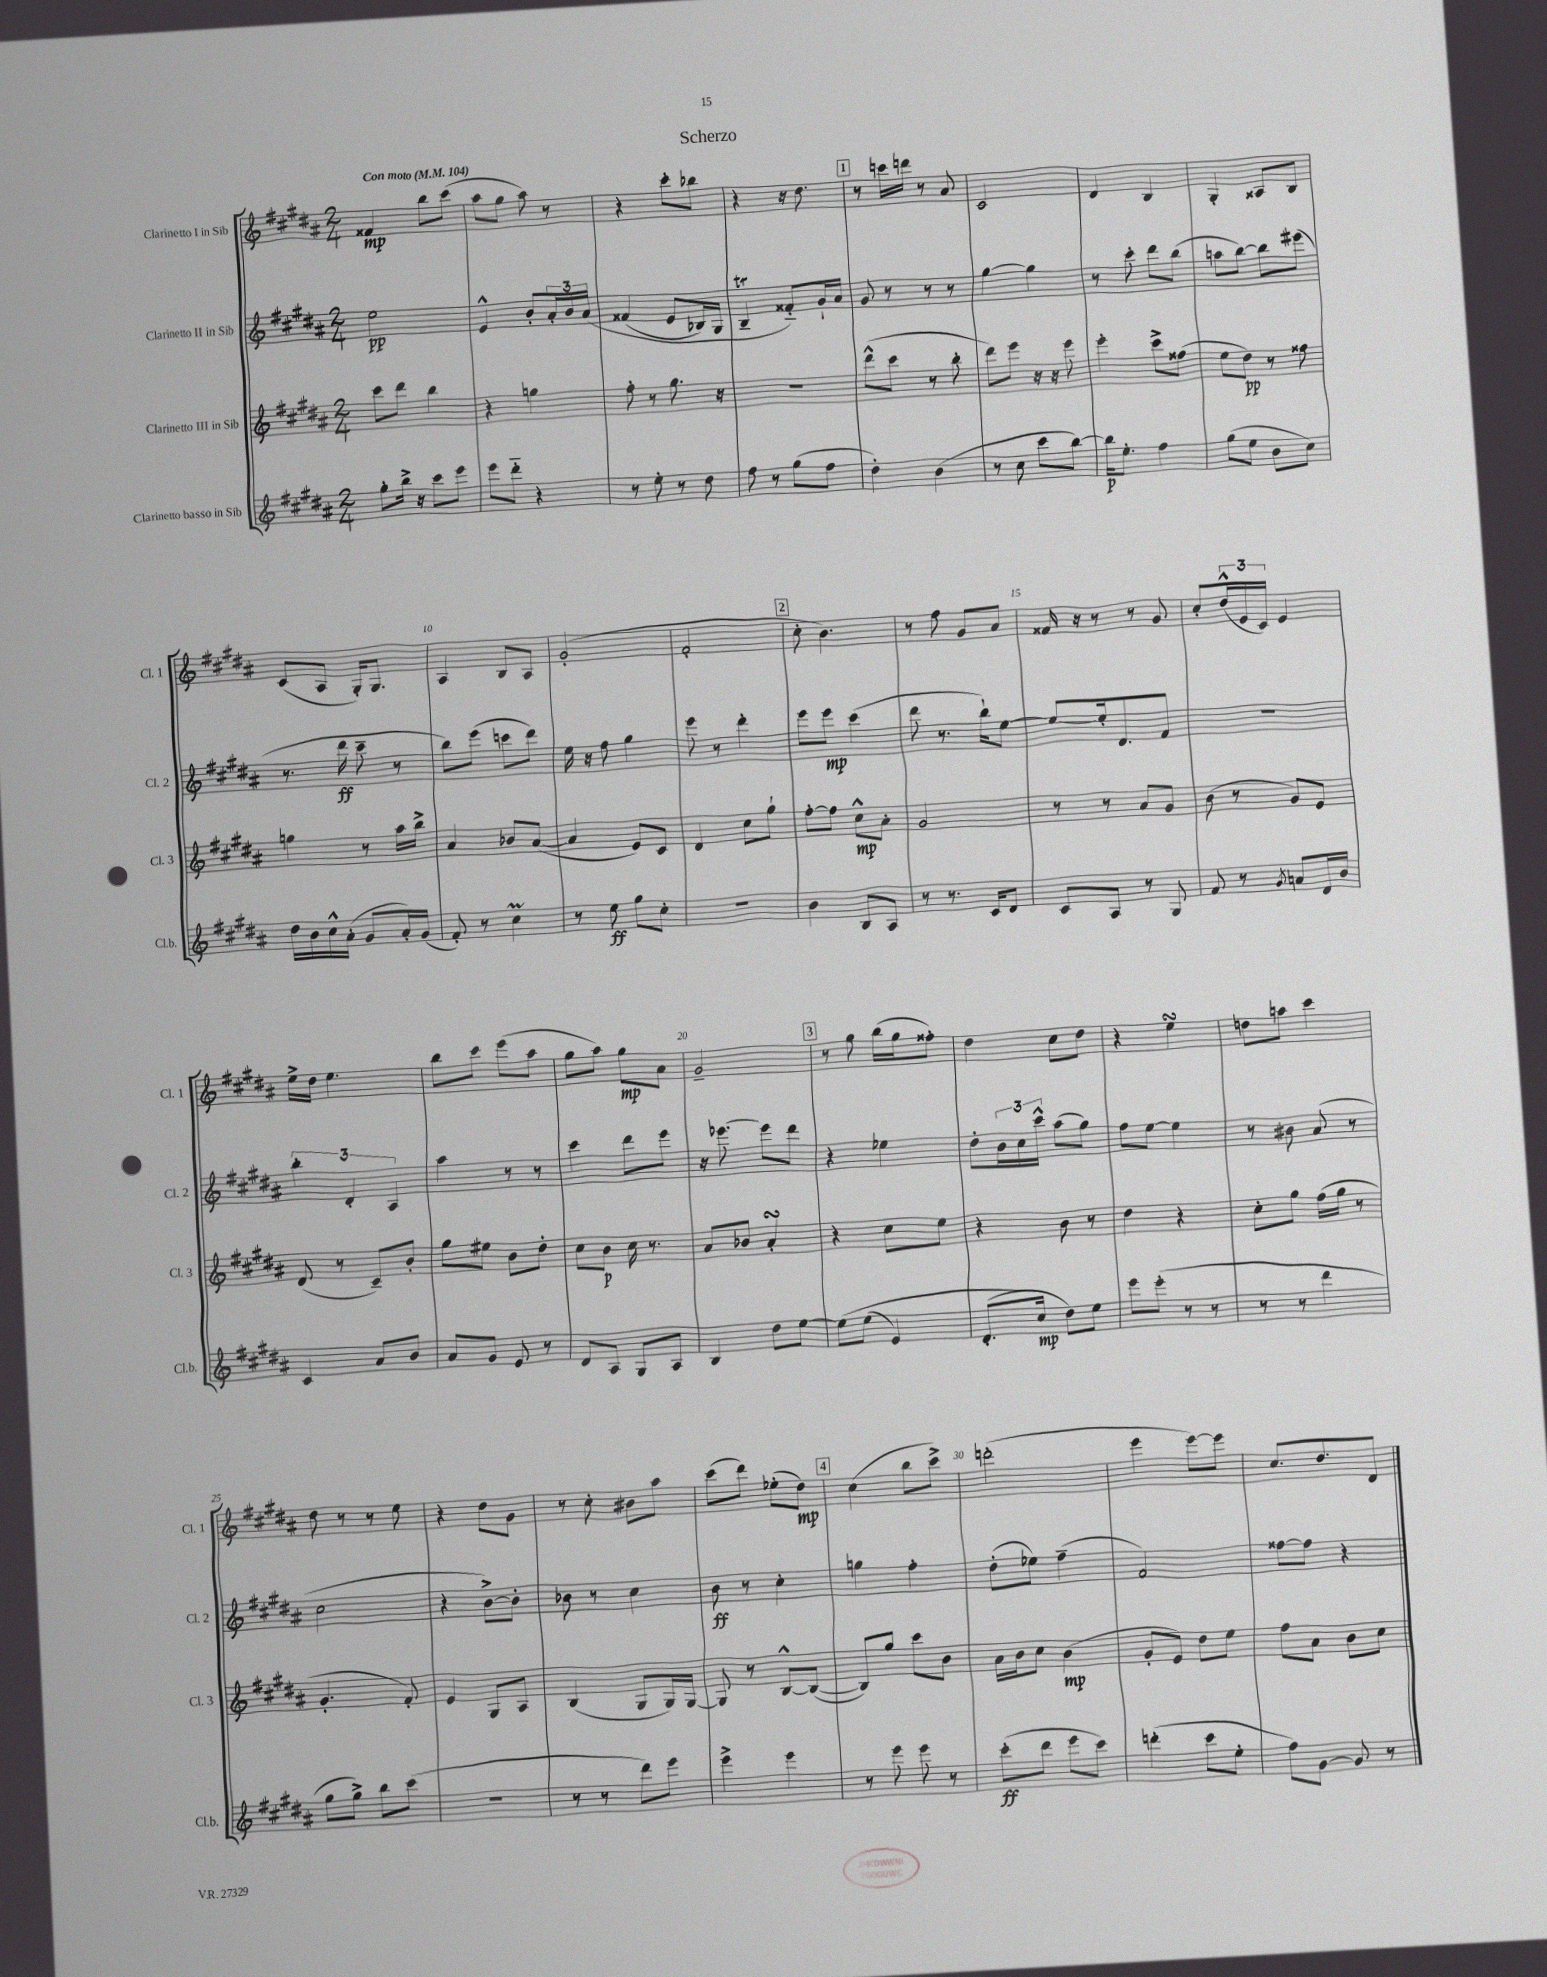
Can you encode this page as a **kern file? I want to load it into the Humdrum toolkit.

**kern	**dynam	**kern	**dynam	**kern	**dynam	**kern	**dynam
*part4	*part4	*part3	*part3	*part2	*part2	*part1	*part1
*staff4	*staff4	*staff3	*staff3	*staff2	*staff2	*staff1	*staff1
*I"Clarinetto basso in Sib	*	*I"Clarinetto III in Sib	*	*I"Clarinetto II in Sib	*	*I"Clarinetto I in Sib	*
*I'Cl.b.	*	*I'Cl. 3	*	*I'Cl. 2	*	*I'Cl. 1	*
*clefG2	*	*clefG2	*	*clefG2	*	*clefG2	*
*k[f#c#g#d#a#]	*	*k[f#c#g#d#a#]	*	*k[f#c#g#d#a#]	*	*k[f#c#g#d#a#]	*
*M2/4	*	*M2/4	*	*M2/4	*	*M2/4	*
*MM104	*	*MM104	*	*MM104	*	*MM104	*
=1	=1	=1	=1	=1	=1	=1	=1
!	!	!	!	!	!	!LO:TX:a:B:t=Con moto	!
8gg#'\L	.	8ccc#\L	.	2ee\	pp	4f##X/	mp
16bb^\Jk	.	8ddd#\J	.	.	.	.	.
16r	.	.	.	.	.	.	.
8ccc#\L	.	4bb\	.	.	.	8bb\L	.
8eee\J	.	.	.	.	.	(8ccc#\J	.
=2	=2	=2	=2	=2	=2	=2	=2
8eee\L	.	4r	.	4e^^/	.	8aa#\L	.
8ddd#\J	.	.	.	.	.	8gg#\J	.
4r	.	4ggn\	.	8b'/L	.	8aa#\)	.
.	.	.	.	24a#'/L	.	8r	.
.	.	.	.	24b/	.	.	.
.	.	.	.	(24a#/JJ	.	.	.
=3	=3	=3	=3	=3	=3	=3	=3
8r	.	8ff#'\	.	(4f##X/	.	4r	.
8ee'\	.	8r	.	.	.	.	.
8r	.	8.gg#\	.	8e/L	.	8ccc#'\L	.
8dd#\	.	.	.	16B-X/L)	.	8bb-X\J	.
.	.	16r	.	16G#/JJ	.	.	.
=4	=4	=4	=4	=4	=4	=4	=4
8ff#\	.	2r	.	4BT~/	.	4r	.
8r	.	.	.	.	.	.	.
(8gg#\L	.	.	.	8f##X/L)	.	16r	.
.	.	.	.	.	.	8.dd#\	.
8ff#\J	.	.	.	16g#`/L	.	.	.
.	.	.	.	16a#/JJ	.	.	.
!!LO:REH:place=s1:t=1
=5	=5	=5	=5	=5	=5	=5	=5
4dd#'\)	.	(8ddd#^^\L	.	8g#/	.	8r	.
.	.	8ccc#\J	.	8r	.	16cccn\LL	.
.	.	.	.	.	.	16dddn\JJ	.
(4b\	.	8r	.	8r	.	8r	.
.	.	8bb'\	.	8r	.	8a#/	.
=6	=6	=6	=6	=6	=6	=6	=6
8r	.	8ddd#\L)	.	[4gg#\	.	2c#/	.
8cc#\	.	8eee\J	.	.	.	.	.
8ccc#\L	.	16r	.	4gg#\]	.	.	.
.	.	16r	.	.	.	.	.
[8bb\J)	.	8eee\	.	.	.	.	.
=7	=7	=7	=7	=7	=7	=7	=7
16bb\KL]	p	4eee'\	.	8r	.	4d#/	.
8.ee'\J	.	.	.	.	.	.	.
.	.	.	.	8ccc#'\	.	.	.
4ff#\	.	8ccc#^\L	.	8ddd#\L	.	4B/	.
.	.	(8ff##X\J	.	(8bb\J	.	.	.
=8	=8	=8	=8	=8	=8	=8	=8
(8gg#\L	.	8ee\L	.	8aan\L	.	4G#'/	.
8ee\J	.	8dd#\J)	pp	[8bb\J)	.	.	.
8b\L	.	8r	.	8bb\L]	.	8A##X/L	.
8cc#\J)	.	8ff##X\	.	(8eee#X\J	.	8B/J	.
!!LO:LB:g=z
=9	=9	=9	=9	=9	=9	=9	=9
16dd#\LL	.	4ggn\	.	8.r	.	(8c#/L	.
16b\	.	.	.	.	.	.	.
16cc#^^\	.	.	.	.	.	8A#/J	.
(16a#'\JJ	.	.	.	16ddd#\	ff	.	.
8g#/L	.	8r	.	8ccc#~\	.	16G#'/KL)	.
.	.	.	.	.	.	8.G#/J	.
16a#'/L)	.	16aa#\LL	.	8r	.	.	.
(16g#/JJ	.	16bb^\JJ	.	.	.	.	.
=10	=10	=10	=10	=10	=10	=10	=10
8f#'/)	.	4a#/	.	8bb\L)	.	4A#/	.
8r	.	.	.	(8eee\J	.	.	.
4cc#M\	.	8b-X/L	.	8cccn\L	.	8B/L	.
.	.	([8a#/J	.	8ddd#\J)	.	8A#/J	.
=11	=11	=11	=11	=11	=11	=11	=11
8r	.	4a#/]	.	16ee\	.	(2g#'/	.
.	.	.	.	16r	.	.	.
8ee\	ff	.	.	8ff#\	.	.	.
8gg#\L	.	8e/L)	.	4gg#\	.	.	.
8cc#'\J	.	8c#/J	.	.	.	.	.
=12	=12	=12	=12	=12	=12	=12	=12
2r	.	4d#/	.	8eee\	.	2f#'/	.
.	.	.	.	8r	.	.	.
.	.	8cc#\L	.	4ddd#'\	.	.	.
.	.	8gg#`\J	.	.	.	.	.
!!LO:REH:place=s1:t=2
=13	=13	=13	=13	=13	=13	=13	=13
4b\	.	[8ff#'\L	.	8eee\L	.	8cc#'\	.
.	.	8ff#\J]	.	8eee\J	mp	4.b\)	.
8B/L	.	8cc#^^\L	mp	(4ccc#\	.	.	.
8A#/J	.	8a#'\J	.	.	.	.	.
=14	=14	=14	=14	=14	=14	=14	=14
8r	.	2g#/	.	8ddd#\	.	8r	.
8.r	.	.	.	8.r	.	8ff#\	.
.	.	.	.	.	.	8g#/L	.
16c#/KL	.	.	.	16bb`\KL)	.	.	.
8d#/J	.	.	.	[8ee\J	.	8a#/J	.
=15	=15	=15	=15	=15	=15	=15	=15
8c#/L	.	8r	.	8ee/L_	.	16f##X/	.
.	.	.	.	.	.	16r	.
8A#/J	.	8r	.	16ee'/k]	.	8r	.
.	.	.	.	8.d#/	.	.	.
8r	.	8a#/L	.	.	.	8r	.
8G#/	.	8g#/J	.	8f#/J	.	8g#/	.
=16	=16	=16	=16	=16	=16	=16	=16
8f#/	.	(8b\	.	2r	.	8cc#'/L	.
8r	.	8r	.	.	.	(24dd#^^/L	.
.	.	.	.	.	.	24e/	.
.	.	.	.	.	.	24c#/JJ)	.
8qg#/	.	.	.	.	.	.	.
8an/L	.	8g#/L)	.	.	.	4e/	.
16d#/L	.	8e/J	.	.	.	.	.
16b/JJ	.	.	.	.	.	.	.
!!LO:LB:g=z
=17	=17	=17	=17	=17	=17	=17	=17
4c#/	.	(8d#/	.	6bb'\	.	16ee^\LL	.
.	.	.	.	.	.	16dd#\JJ	.
.	.	8r	.	.	.	4.ee\	.
.	.	.	.	6d#'/	.	.	.
8a#/L	.	8c#~/L)	.	.	.	.	.
.	.	.	.	6A#/	.	.	.
8b/J	.	8b'/J	.	.	.	.	.
=18	=18	=18	=18	=18	=18	=18	=18
8a#/L	.	8gg#\L	.	4aa#\	.	8bb\L	.
8g#/J	.	8ee#X\J	.	.	.	8ccc#\J	.
8e/	.	8b\L	.	8r	.	(8eee\L	.
8r	.	8dd#'\J	.	8r	.	8aa#\J	.
=19	=19	=19	=19	=19	=19	=19	=19
8d#/L	.	8cc#\L	.	4ccc#\	.	8gg#\L	.
8A#/J	.	8b\J	p	.	.	8aa#\J)	.
8G#/L	.	16cc#\	.	8ddd#\L	.	8gg#\L	mp
.	.	8.r	.	.	.	.	.
8A#/J	.	.	.	8eee\J	.	8a#\J	.
=20	=20	=20	=20	=20	=20	=20	=20
4B/	.	8a#/L	.	16r	.	2g#~/	.
.	.	.	.	[8.eee-X\	.	.	.
.	.	8b-X/J	.	.	.	.	.
8dd#\L	.	4a#sSsS'/	.	8eee-\L]	.	.	.
[8ee\J	.	.	.	8ddd#\J	.	.	.
!!LO:REH:place=s1:t=3
=21	=21	=21	=21	=21	=21	=21	=21
(8ee\L]	.	4r	.	4r	.	8r	.
(8ee\J	.	.	.	.	.	8gg#\	.
4e/)	.	8cc#\L	.	4ee-X\	.	(16bb\LL	.
.	.	.	.	.	.	16gg#\J	.
.	.	8ee\J	.	.	.	8ff##X'\J)	.
=22	=22	=22	=22	=22	=22	=22	=22
(8.d#'/L	.	4r	.	8dd#'\L	.	4dd#\	.
.	.	.	.	24b\L	.	.	.
.	.	.	.	24cc#\	.	.	.
16cc#/Jk)	mp	.	.	.	.	.	.
.	.	.	.	24ccc#^^\JJ	.	.	.
8dd#\L)	.	8b\	.	(8aa#\L	.	8cc#\L	.
8ee\J	.	8r	.	8gg#\J)	.	8dd#\J	.
=23	=23	=23	=23	=23	=23	=23	=23
8eee\L	.	4dd#\	.	8ff#\L	.	4r	.
(8eee'\J	.	.	.	[8ee\J	.	.	.
8r	.	4r	.	4ee\]	.	4eesSSs\	.
8r	.	.	.	.	.	.	.
=24	=24	=24	=24	=24	=24	=24	=24
8r	.	8cc#'\L	.	8r	.	8ddn\L	.
8r	.	8gg#\J	.	8b#X\	.	8aan\J	.
4ddd#\	.	(16ff#\LL	.	(8a#/	.	4ccc#\	.
.	.	16gg#\JJ	.	.	.	.	.
.	.	8r	.	8r	.	.	.
!!LO:LB:g=z
=25	=25	=25	=25	=25	=25	=25	=25
8gg#\L	.	4.g#'/	.	2cc#\	.	8dd#\	.
8gg#^\J)	.	.	.	.	.	8r	.
8bb\L	.	.	.	.	.	8r	.
(8ccc#\J	.	8f#'/)	.	.	.	8ee\	.
=26	=26	=26	=26	=26	=26	=26	=26
2r	.	4e/	.	4r	.	4r	.
.	.	8G#/L	.	[8b^\L)	.	8dd#\L	.
.	.	8A#/J	.	8b'\J]	.	8g#\J	.
=27	=27	=27	=27	=27	=27	=27	=27
8r	.	(4B/	.	8b-X\	.	8r	.
8r	.	.	.	8r	.	8cc#'\	.
8ddd#\L)	.	8G#/L	.	4cc#\	.	8b#X\L	.
8eee\J	.	16G#/L)	.	.	.	8aa#\J	.
.	.	[16G#/JJ	.	.	.	.	.
=28	=28	=28	=28	=28	=28	=28	=28
4eee^\	.	8G#/]	.	8b\	ff	(8ccc#\L	.
.	.	8r	.	8r	.	8ddd#\J)	.
4eee\	.	[8B^^/L	.	4cc#'\	.	(8ee-X'\L	.
.	.	(8B/J_	.	.	.	8dd#\J)	mp
!!LO:REH:place=s1:t=4
=29	=29	=29	=29	=29	=29	=29	=29
8r	.	8B/L])	.	4ggn\	.	(4cc#\	.
8eee\	.	8gg#/J	.	.	.	.	.
8eee\	.	8ccc#\L	.	4ff#'\	.	8bb\L	.
8r	.	8b\J	.	.	.	8ccc#^\J)	.
=30	=30	=30	=30	=30	=30	=30	=30
(8ccc#'\L	ff	16a#\LL	.	(8dd#'\L	.	(2dddn'\	.
.	.	16b\J	.	.	.	.	.
8ddd#\J	.	8cc#\J	.	8ee-X\J)	.	.	.
8eee\L	.	(4b\	mp	(4ff#~\	.	.	.
8ccc#\J)	.	.	.	.	.	.	.
=31	=31	=31	=31	=31	=31	=31	=31
(4dddn'\	.	8g#'/L	.	2f#/)	.	4eee\	.
.	.	8e/J)	.	.	.	.	.
8ccc#\L	.	8dd#\L	.	.	.	[8eee\L)	.
8ee'\J	.	8ee\J	.	.	.	8eee\J]	.
=32	=32	=32	=32	=32	=32	=32	=32
8ff#\L)	.	8ff#\L	.	[8ff##X\L	.	8.cc#/L	.
[8g#\J	.	8a#\J	.	8ff##\J]	.	.	.
.	.	.	.	.	.	8.dd#/	.
8g#/]	.	8b\L	.	4r	.	.	.
8r	.	8cc#\J	.	.	.	8d#/J	.
==	==	==	==	==	==	==	==
*-	*-	*-	*-	*-	*-	*-	*-
